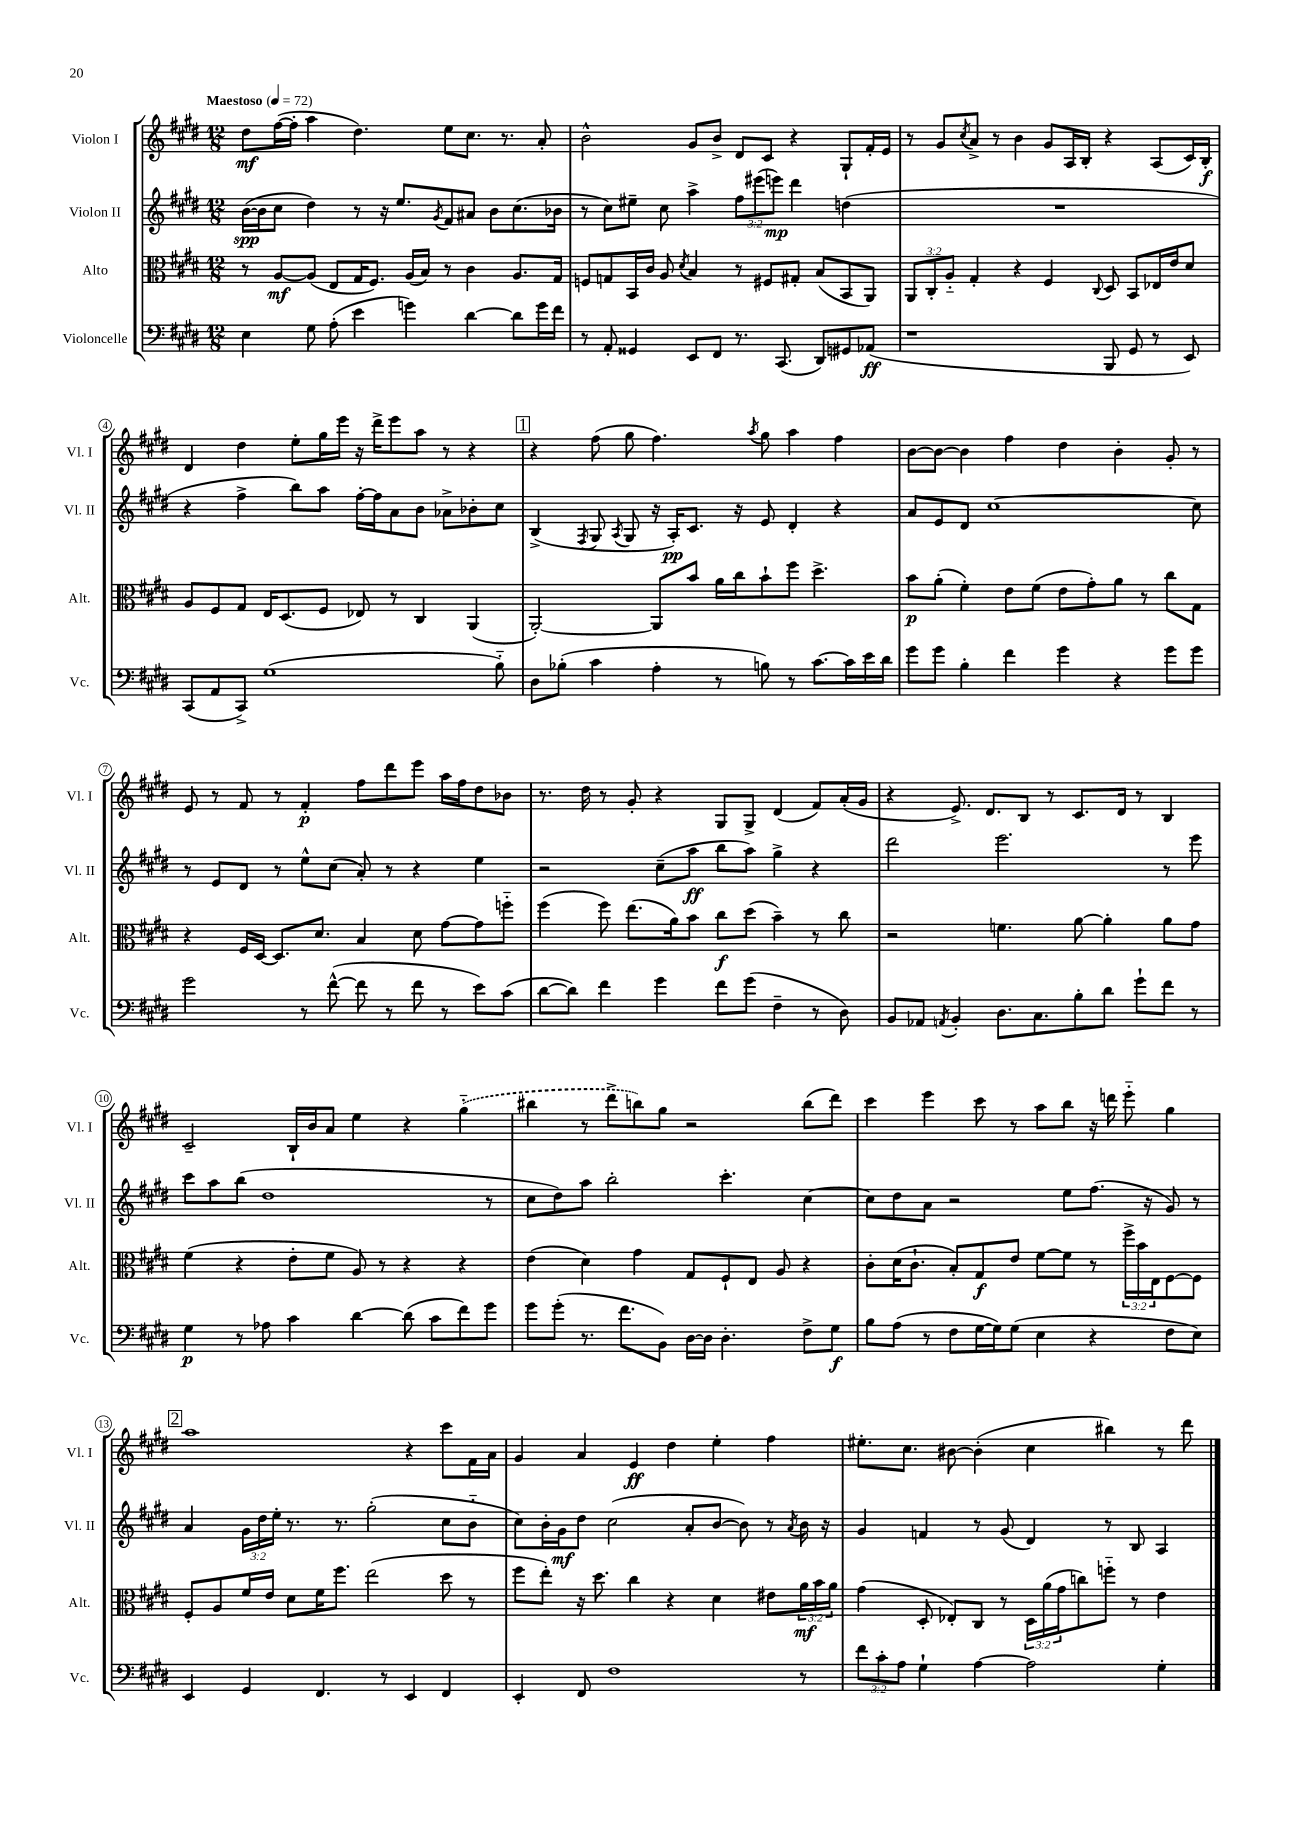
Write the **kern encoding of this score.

**kern	**kern	**kern	**kern
*staff4	*staff3	*staff2	*staff1
*clefF4	*clefC3	*clefG2	*clefG2
*k[f#c#g#d#]	*k[f#c#g#d#]	*k[f#c#g#d#]	*k[f#c#g#d#]
*M12/8	*M12/8	*M12/8	*M12/8
*MM72	*MM72	*MM72	*MM72
4E	8r	([16b	8dd#
.	.	16b]	.
.	[8A	8cc#	([16ff#
.	.	.	16ff#']
8G#	(8A]	4dd#)	4aa
(8A'	8E	.	.
4e	16G#	8r	4.dd#)
.	8.F#)	.	.
.	.	16r	.
.	.	8.ee	.
4g)	(16A	.	.
.	16B)	.	.
.	.	8qg#	.
.	8r	8f#	8ee
[4d#	4c#	8a#	8.cc#
.	.	8b	.
.	.	.	8.r
8d#]	8.A	(8.cc#	.
16g	.	.	8a'
16f#	16G#	16b-	.
=	=	=	=
8r	8F	8r	2b^^
8AA'	8G	8cc#)	.
4GG##	16BB	8ee#~	.
.	16c#	.	.
.	8A	8cc#	.
.	8qd#	.	.
8EE	4B	4aa^	8g#
8FF#	.	.	8b^
8.r	8r	12ff#	8d#
.	.	(12eee#	.
.	8F#	.	8c#
.	.	12eee)	.
(8.CC#	.	.	.
.	8G#'	4ddd#	4r
8DD#)	(8B	.	.
8GG#	8BB	(4dd	8G#`
(8AA-	8AA)	.	16f#'
.	.	.	16e
=	=	=	=
1r	12AA	1.r	8r
.	12C#'	.	.
.	.	.	8g#
.	12A'~	.	.
.	.	.	8qcc#
.	4G#'	.	8a^
.	.	.	8r
.	4r	.	4b
.	4F#	.	8g#
.	.	.	16A
.	.	.	16B'
.	8qqC#	.	.
8BBB	8D#	.	4r
8GG#	8BB	.	.
8r	16E-	.	(8A
.	16e	.	.
8EE)	8d#	.	16c#)
.	.	.	16B'
=	=	=	=
(8CC#	8A	4r	4d#
8AA	8F#	.	.
8CC#^)	8G#	4ff#^	4dd#
(1G#	16E	.	.
.	(8.D#	.	.
.	.	8bb)	8ee'
.	8F#	8aa	16gg#
.	.	.	16eee
.	8E-)	[16ff#'	16r
.	.	16ff#]	16ddd#^
.	8r	8a	8eee
.	4C#	8b	8aa
.	.	8a-^	8r
.	(4AA	8b-'	4r
8B'~)	.	8cc#	.
=	=	=	=
8D#	[2AA')	(4B^	4r
(8B-'	.	.	.
.	.	8qF#	.
4c#	.	8G#	(8ff#
.	.	8qA	.
.	.	8G#	8gg#
4A'	8AA]	16r	4.ff#)
.	.	16A')	.
.	8b	8.c#	.
8r	16a	.	.
.	16cc#	16r	.
.	.	.	8qaa
8B)	8b`	8e	8gg#
8r	8ff#	4d#'	4aa
[8.c#	4.dd#^	.	.
.	.	4r	4ff#
16c#]	.	.	.
16e	.	.	.
16d#	.	.	.
=	=	=	=
8g#	8b	8a	[8b
8g#	(8a'	8e	8b_
4B'	4f#')	8d#	4b]
.	.	[1cc#	.
4f#	8e	.	4ff#
.	(8f#	.	.
4g#	8e	.	4dd#
.	8g#')	.	.
4r	8a	.	4b'
.	8r	.	.
8g#	8cc#	.	8g#'
8g#	8G#	8cc#]	8r
=	=	=	=
2g#	4r	8r	8e
.	.	8e	8r
.	16F#	8d#	8f#
.	[16D#	.	.
.	8.D#]	8r	8r
8r	.	8ee^^	4f#'
.	8.d#	.	.
([8f#^^	.	(8cc#	.
8f#]	4B	8a')	8ff#
8r	.	8r	8ddd#
8f#	8d#	4r	8eee
8r	[8g#	.	16aa
.	.	.	16ff#
8e)	8g#]	4ee	8dd#
(8c#	8ff'~	.	8b-
=	=	=	=
[8d#	(4ff#	2r	8.r
8d#])	.	.	.
.	.	.	16dd#
4f#	8ff#)	.	8r
.	(8.ee	.	8g#'
4g#	.	(8cc#~	4r
.	16a)	.	.
.	8b	8aa	.
8f#	8cc#	8bb	8G#
(8g#	(8dd#	8aa)	8G#^
4F#~	4b~)	4gg#^	(4d#
8r	8r	4r	8f#)
8D#)	8cc#	.	(16a'
.	.	.	16g#
=	=	=	=
8BB	2r	2ddd#	4r
8AA-	.	.	.
8qAA	.	.	.
4BB'	.	.	8.e^)
.	.	.	8.d#
8.D#	4.f	2.eee	.
.	.	.	8B
8.C#	.	.	.
.	.	.	8r
8B'	[8a	.	8.c#
8d#	4a']	.	.
.	.	.	16d#
8g#`	.	.	8r
8f#	8a	8r	4B
8r	8g#	8eee	.
=	=	=	=
4G#	(4f#	8ccc#	2c#~
.	.	8aa	.
8r	4r	(8bb	.
8A-	.	1dd#	.
4c#	8e'	.	16B`
.	.	.	16b
.	8f#	.	8a
[4d#	8A)	.	4ee
.	8r	.	.
(8d#]	4r	.	4r
8c#	.	.	.
8f#)	4r	.	(4gg#'~
8g#	.	8r	.
=	=	=	=
8g#	(4e	8cc#	4bb#
(8g#'	.	8dd#)	.
8.r	4d#)	8aa	8r
.	.	2bb'	8ddd#^
8.f#	.	.	.
.	4g#	.	8bb)
8BB)	.	.	8gg#
[16D#	8G#	.	2r
16D#]	.	.	.
4.D#'	8F#`	4.ccc#'	.
.	8E	.	.
.	8A	.	.
8F#^	4r	[4cc#	(8bb
8G#	.	.	8ddd#)
=	=	=	=
8B	8c#'	8cc#]	4ccc#
(8A	(16d#	8dd#	.
.	8.c#`	.	.
8r	.	8a	4eee
8F#	8B')	2r	.
[16G#	8G#	.	8ccc#
16G#])	.	.	.
(8G#	8e	.	8r
4E	[8f#	.	8aa
.	8f#]	8ee	8bb
4r	8r	(8.ff#	16r
.	.	.	16ddd
.	24ff#^	.	8eee'~
.	24b	.	.
.	.	16r	.
.	24E	.	.
8F#	[8F#	8g#)	4gg#
8E)	8F#]	8r	.
=	=	=	=
4EE	8F#'	4a	1aa
.	8A	.	.
4GG#	16f#	24g#	.
.	.	24dd#	.
.	16e	.	.
.	.	24ee'	.
.	8d#	8.r	.
4.FF#	16f#	.	.
.	8.ff#	8.r	.
.	(2ee	(2gg#'	.
8r	.	.	.
4EE	.	.	4r
4FF#	8dd#	8cc#	8ccc#
.	8r	8b'~	16f#
.	.	.	16a
=	=	=	=
4EE'	8ff#	8cc#)	4g#
.	8ee')	16b'	.
.	.	16g#	.
8FF#	16r	8dd#	4a
.	8.dd#	.	.
1F#	.	(2cc#	.
.	4cc#	.	4e
.	4r	.	4dd#
.	.	8a'	.
.	4d#	[8b	4ee'
.	.	8b])	.
.	8e#	8r	4ff#
.	.	8qa	.
8r	24a	16b	.
.	24b	.	.
.	.	16r	.
.	24a	.	.
=	=	=	=
12f#	(4g#	4g#	8.ee#'
12c#'	.	.	.
12A	.	.	.
.	.	.	8.cc#
4G#`	8D#'	4f	.
.	8E-')	.	[8b#
[4A	8C#	8r	(4b#']
.	8r	(8g#	.
2A]	24D#	4d#)	4cc#
.	(24a	.	.
.	24g#	.	.
.	8cc)	.	.
.	8ff'~	8r	4bb#)
.	8r	8B	.
4G#'	4e	4A	8r
.	.	.	8ddd#
==	==	==	==
*-	*-	*-	*-
